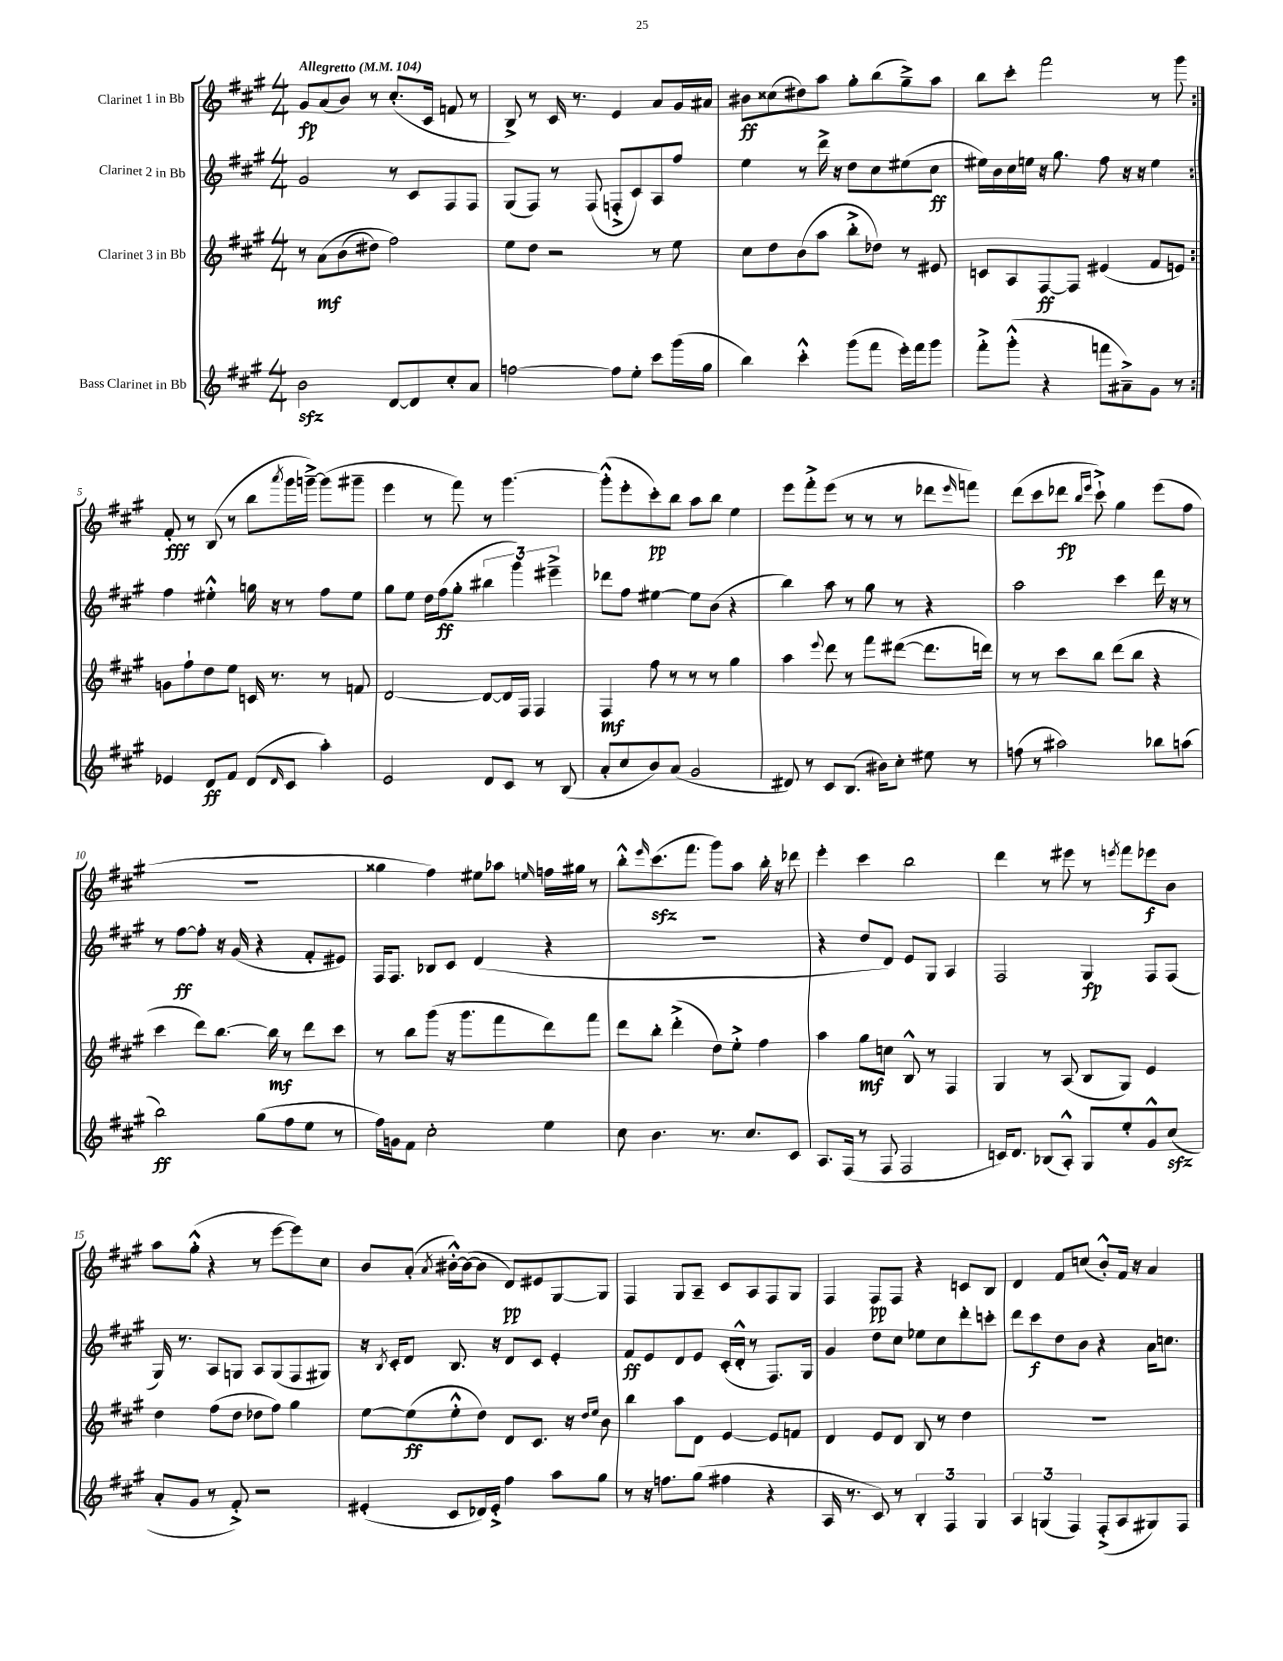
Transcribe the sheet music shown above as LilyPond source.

<<
\new StaffGroup <<
\new Staff = "s0" \with { instrumentName = "Clarinet 1 in Bb" } {
    \clef treble \key a \major \numericTimeSignature \time 4/4 \tempo "Allegretto" 4 = 104
    \repeat volta 2 { gis'8\fp a'8( b'8) r8 cis''8.-.( cis'16 f'8 r8 |
    b8->) r8 cis'16 r8. e'4 a'8 gis'16 ais'16 |
    bis'8\ff cisis''8( dis''8) a''8 gis''8-. b''8( gis''8--->) a''8 |
    b''8 cis'''8-. fis'''2 r8 gis'''8 | }
    fis'8-.\fff r8 b8( r8 b''8 \acciaccatura { a'''8 } gis'''16 g'''16~--->) g'''8( gis'''8-- |
    e'''4 r8 fis'''8) r8 gis'''4.~ |
    gis'''8-.-^( e'''8-. cis'''8-.\pp) b''8 a''8 b''8 e''4 |
    e'''8 fis'''8-.-> e'''8( r8 r8 r8 des'''8 \grace { e'''16 } f'''8) |
    d'''8( cis'''8 des'''8\fp \grace { b''16 e'''16 } cis'''8-!->) gis''4 e'''8( fis''8 |
    R1 |
    gisis''4 fis''4) eis''8 aes''8 \grace { e''16 } f''16 gis''16 r8 |
    b''8-.-^ \grace { e'''16 } cis'''8.\sfz( fis'''8. gis'''8) a''8 b''16-. r16 des'''8 |
    e'''4-. cis'''4 b''2 |
    d'''4 r8 eis'''8 r8 \acciaccatura { e'''8 } fis'''8 ees'''8\f b'8 |
    a''8 gis''8-.-^( r4 r8 e'''8~ e'''8) cis''8 |
    b'8 a'8-.( \acciaccatura { a'8 } bis'16~-.-^) bis'16~( bis'8 d'8\pp) eis'8 gis8~ gis8 |
    fis4 gis8 a8-- cis'8 a8 fis8 gis8 |
    fis4 fis8\pp fis8 r4 c'8 b8 |
    d'4 fis'8 c''8( b'8-.-^) fis'16 r16 a'4 \bar "|." |
}
\new Staff = "s1" \with { instrumentName = "Clarinet 2 in Bb" } {
    \clef treble \key a \major \numericTimeSignature \time 4/4
    \repeat volta 2 { gis'2 r8 cis'8 fis8 fis8 |
    gis8( fis8) r8 fis8( f8-.-> cis'8) a8 fis''8 |
    e''4 r8 d'''16-> r16 d''8 cis''8 eis''8( cis''8\ff |
    eis''16) b'16 cis''16 e''16 r16 gis''8. fis''8 r16 r16 e''4 | }
    fis''4 eis''4-.-^ g''16 r16 r8 fis''8 eis''8 |
    gis''8 e''8 d''16 fis''16\ff( gis''8-. \tuplet 3/2 { bis''4 gis'''4) eis'''4---> } |
    des'''8 fis''8 eis''4~ eis''8 b'8( r4 |
    b''4) a''8 r8 gis''8 r8 r4 |
    a''2 cis'''4 d'''16 r16 r8 |
    r8 fis''8~\ff fis''8-. r16 gis'16( r4 fis'8-. eis'8) |
    fis16 fis8. bes8 cis'8 d'4( r4 |
    R1 |
    r4 d''8 d'8) e'8 gis8 a4 |
    fis2 gis4\fp fis8 fis8( |
    gis16) r8. a8 g8 a8 g8( fis8 gis8) |
    r16 \acciaccatura { b8 } cis'16-. d'8 b8. r16 d'8 cis'8 e'4-. |
    fis'8\ff e'8 d'8 e'8 cis'16-.( d'16-.-^ r8 fis8.) gis16 |
    gis'4 d''8 cis''8 ees''8 cis''8 d'''8-. c'''8-. |
    d'''8 cis'''8\f d''8 b'8 r4 a'16 c''8. \bar "|." |
}
\new Staff = "s2" \with { instrumentName = "Clarinet 3 in Bb" } {
    \clef treble \key a \major \numericTimeSignature \time 4/4
    \repeat volta 2 { r8 a'8\mf\( b'8( dis''8) fis''2\) |
    e''8 d''8 r2 r8 e''8 |
    cis''8 d''8 b'8( a''8 b''8-.-> des''8) r8 eis'8 |
    c'8 a8 fis8~\ff fis8 eis'4( fis'8 e'8) | }
    g'8 fis''8-! d''8 e''8 c'16 r8. r8 f'8 |
    d'2~ d'8~ d'16 fis16 fis4 |
    fis4\mf fis''8 r8 r8 r8 gis''4 |
    a''4 \appoggiatura { e'''8 } d'''8 r8 fis'''8 dis'''8~( dis'''8. d'''16) |
    r8 r8 cis'''8 b''8 d'''8( b''8 r4 |
    cis'''4 d'''8) b''8.~ b''16\mf r8 d'''8 cis'''8 |
    r8 b''8 gis'''8( r16 gis'''8. fis'''8 d'''8) fis'''8 |
    d'''8 b''8-. d'''4-.->( d''8) e''8-.-> fis''4 |
    a''4 gis''8\mf c''8 b8-^ r8 fis4 |
    gis4 r8 a8( b8 gis8) e'4 |
    d''4 fis''8( d''8 des''8 fis''8) gis''4 |
    e''8~ e''8\ff( e''8-.-^ d''8) d'8 cis'8. r16 \grace { d''16 e''16 } b'8 |
    b''4 a''8 d'8 e'4~ e'8 f'8 |
    d'4 e'8 d'8 b8 r8 d''4 |
    R1 \bar "|." |
}
\new Staff = "s3" \with { instrumentName = "Bass Clarinet in Bb" } {
    \clef treble \key a \major \numericTimeSignature \time 4/4
    \repeat volta 2 { b'2\sfz d'8~ d'8 cis''8-. a'8 |
    f''2~ f''8 e''8-. cis'''8 gis'''16( gis''16 |
    b''4) cis'''4-.-^ gis'''8( fis'''8 e'''16-.) fis'''16 gis'''8 |
    fis'''8-.-> gis'''8-.-^( r4 f'''8 ais'8--->) gis'8 r8 | }
    ees'4 d'8\ff fis'8 d'8( \grace { d'16 } cis'8 a''4-.) |
    e'2 d'8 cis'8 r8 b8( |
    a'8-. cis''8 b'8) a'8( gis'2 |
    dis'8) r8 cis'8 b8.( bis'16) cis''8-. eis''8 r8 |
    f''8( r8 ais''2) bes''8 a''8( |
    b''2\ff) gis''8( fis''8 e''8 r8 |
    fis''16) g'16 fis'8 cis''2-. e''4 |
    cis''8 b'4. r8. cis''8. cis'8 |
    a8. fis16( r8 fis8 fis2 |
    c'16) d'8. bes8( a8-.-^) gis8 e''8-. gis'8-^ cis''8\sfz( |
    a'8-. gis'8 r8 fis'8-.->) r2 |
    eis'4-.( cis'8 des'16) eis'16-.-> fis''4 a''8 gis''8 |
    r8 r16 f''8. gis''8( fis''4 r4 |
    a16 r8. cis'8) r8 \tuplet 3/2 { b4-. fis4 gis4 } |
    \tuplet 3/2 { a4 g4( fis4) } fis8-.->( a8 gis8) fis8 \bar "|." |
}
>>
>>
